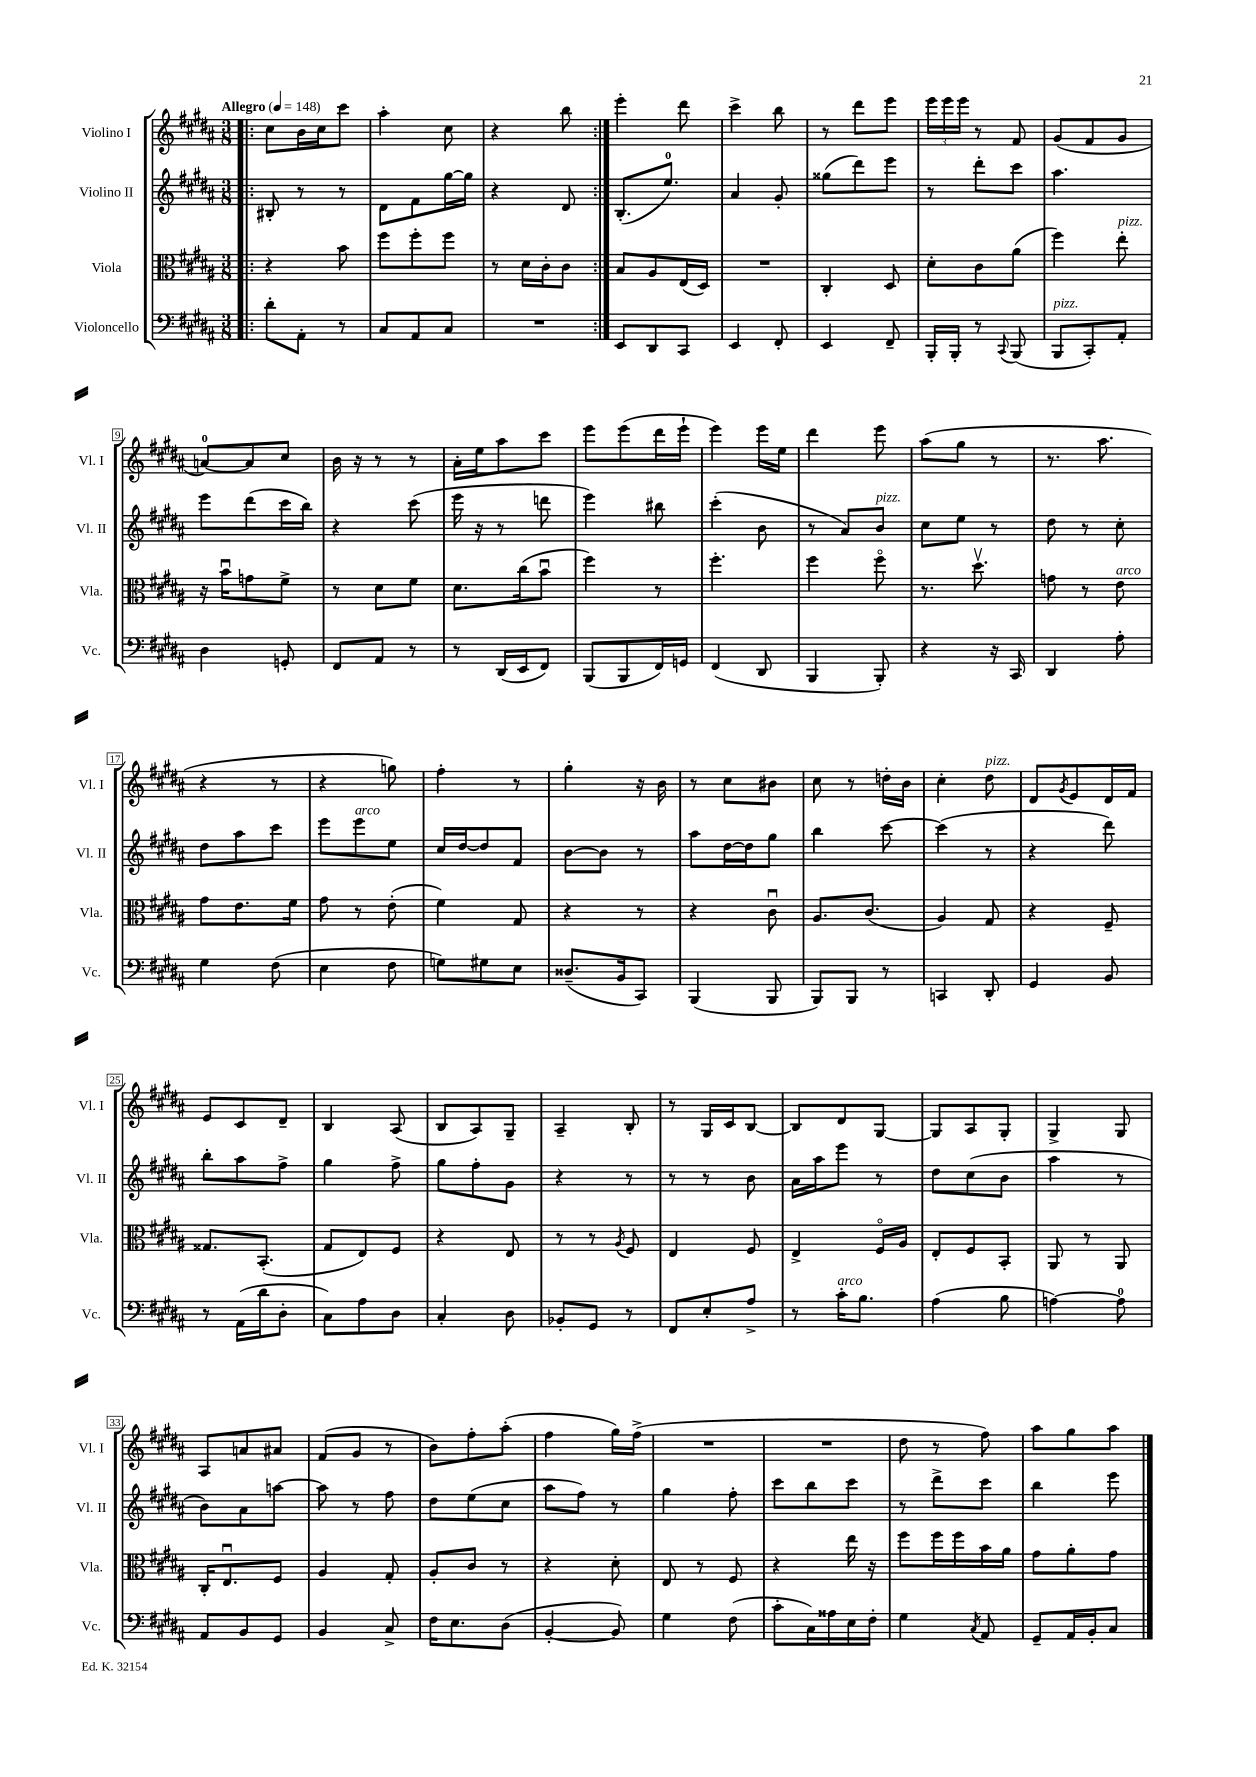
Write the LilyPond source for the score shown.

<<
\new StaffGroup <<
\new Staff = "s0" \with { instrumentName = "Violino I" shortInstrumentName = "Vl. I" } {
    \clef treble \key b \major \numericTimeSignature \time 3/8 \tempo "Allegro" 4 = 148
    \repeat volta 2 { \bar ".|:" cis''8 b'16 cis''16 cis'''8 |
    ais''4-. cis''8 |
    r4 b''8 | }
    e'''4-. dis'''8 |
    cis'''4-> b''8 |
    r8 dis'''8 e'''8 |
    \tuplet 3/2 { e'''16 e'''16 e'''16 } r8 fis'8 |
    gis'8( fis'8 gis'8 |
    a'8-0~) a'8 cis''8 |
    b'16 r16 r8 r8 |
    ais'16-. e''16 ais''8 cis'''8 |
    e'''8 e'''8( dis'''16 e'''16-! |
    e'''4) e'''16 e''16 |
    dis'''4 e'''8 |
    ais''8( gis''8 r8 |
    r8. ais''8. |
    r4 r8 |
    r4 g''8) |
    fis''4-. r8 |
    gis''4-. r16 b'16 |
    r8 cis''8 bis'8 |
    cis''8 r8 d''16-. b'16 |
    cis''4-. dis''8^\markup { \italic "pizz." } |
    dis'8 \acciaccatura { gis'8 } e'8 dis'16 fis'16 |
    e'8 cis'8 dis'8-- |
    b4 ais8( |
    b8 ais8) gis8-- |
    ais4-- b8-. |
    r8 gis16 cis'16 b8~ |
    b8 dis'8 gis8~ |
    gis8 ais8 gis8-. |
    gis4-> gis8 |
    ais8 a'8 ais'8 |
    fis'8( gis'8 r8 |
    b'8) fis''8-. ais''8-.( |
    fis''4 gis''16) fis''16->( |
    R4. |
    R4. |
    dis''8 r8 fis''8) |
    ais''8 gis''8 ais''8 \bar "|." |
}
\new Staff = "s1" \with { instrumentName = "Violino II" shortInstrumentName = "Vl. II" } {
    \clef treble \key b \major \numericTimeSignature \time 3/8
    \repeat volta 2 { \bar ".|:" bis8-. r8 r8 |
    dis'8 fis'8 gis''16~ gis''16 |
    r4 dis'8 | }
    b8.-.( e''8.-0) |
    ais'4 gis'8-. |
    gisis''8( dis'''8) e'''8 |
    r8 dis'''8-. cis'''8 |
    ais''4. |
    e'''8 dis'''8( cis'''16 b''16) |
    r4 cis'''8( |
    e'''16 r16 r8 d'''8 |
    e'''4) bis''8 |
    cis'''4-.( b'8 |
    r8 ais'8) b'8^\markup { \italic "pizz." } |
    cis''8 e''8 r8 |
    dis''8 r8 cis''8-. |
    dis''8 ais''8 cis'''8 |
    e'''8 e'''8^\markup { \italic "arco" } e''8 |
    cis''16 dis''16~ dis''8 fis'8 |
    b'8~ b'8 r8 |
    ais''8 dis''16~ dis''16 gis''8 |
    b''4 cis'''8~ |
    cis'''4( r8 |
    r4 dis'''8) |
    b''8-. ais''8 fis''8-> |
    gis''4 fis''8-> |
    gis''8 fis''8-. gis'8 |
    r4 r8 |
    r8 r8 b'8 |
    ais'16 ais''16 e'''8 r8 |
    dis''8 cis''8( b'8 |
    ais''4 r8 |
    b'8) ais'8 a''8~ |
    a''8 r8 fis''8 |
    dis''8 e''8( cis''8 |
    ais''8 fis''8) r8 |
    gis''4 fis''8-. |
    cis'''8 b''8 cis'''8 |
    r8 dis'''8-> cis'''8 |
    b''4 e'''8 \bar "|." |
}
\new Staff = "s2" \with { instrumentName = "Viola" shortInstrumentName = "Vla." } {
    \clef alto \key b \major \numericTimeSignature \time 3/8
    \repeat volta 2 { \bar ".|:" r4 b'8 |
    fis''8 fis''8-. fis''8 |
    r8 dis'16 cis'16-. cis'8 | }
    b8 ais8 e16( dis16) |
    R4. |
    cis4-. dis8 |
    dis'8-. cis'8 ais'8( |
    fis''4) e''8-.^\markup { \italic "pizz." } |
    r16 b'16\downbow g'8 fis'8-> |
    r8 dis'8 fis'8 |
    dis'8. cis''16( b'8\downbow |
    fis''4) r8 |
    fis''4.-. |
    fis''4 fis''8\flageolet |
    r8. dis''8.\upbow |
    g'8 r8 e'8^\markup { \italic "arco" } |
    gis'8 e'8. fis'16 |
    gis'8 r8 e'8-.( |
    fis'4) gis8 |
    r4 r8 |
    r4 cis'8\downbow |
    ais8. cis'8.( |
    ais4) gis8 |
    r4 fis8-- |
    gisis8. b,8.-.( |
    gis8 e8) fis8 |
    r4 e8 |
    r8 r8 \acciaccatura { ais8 } fis8 |
    e4 fis8 |
    e4-> fis16\flageolet ais16 |
    e8-. fis8 b,8-. |
    ais,8 r8 ais,8 |
    cis16-. e8.\downbow fis8 |
    ais4 gis8-. |
    ais8-. cis'8 r8 |
    r4 dis'8-. |
    e8 r8 fis8 |
    r4 e''16 r16 |
    fis''8 fis''16 fis''16 b'16 ais'16 |
    gis'8 ais'8-. gis'8 \bar "|." |
}
\new Staff = "s3" \with { instrumentName = "Violoncello" shortInstrumentName = "Vc." } {
    \clef bass \key b \major \numericTimeSignature \time 3/8
    \repeat volta 2 { \bar ".|:" dis'8-. ais,8-. r8 |
    cis8 ais,8 cis8 |
    R4. | }
    e,8 dis,8 cis,8 |
    e,4 fis,8-. |
    e,4 fis,8-- |
    b,,16-. b,,16-. r8 \appoggiatura { cis,8 } b,,8( |
    b,,8^\markup { \italic "pizz." } cis,8-.) ais,8-. |
    dis4 g,8-. |
    fis,8 ais,8 r8 |
    r8 dis,16( e,16 fis,8) |
    b,,8( b,,8 fis,16) g,16 |
    fis,4( dis,8 |
    b,,4 b,,8-.) |
    r4 r16 cis,16 |
    dis,4 ais8-. |
    gis4 fis8( |
    e4 fis8 |
    g8) gis8 e8 |
    disis8.--( b,16 cis,8) |
    b,,4( b,,8 |
    b,,8) b,,8 r8 |
    c,4 dis,8-. |
    gis,4 b,8 |
    r8 ais,16( dis'16 dis8-. |
    cis8) ais8 dis8 |
    cis4-. dis8 |
    bes,8-. gis,8 r8 |
    fis,8 e8-. ais8-> |
    r8 cis'16-.^\markup { \italic "arco" } b8. |
    ais4( b8 |
    a4~) a8-0 |
    ais,8 b,8 gis,8 |
    b,4 cis8-> |
    fis16 e8. dis8( |
    b,4~-. b,8) |
    gis4 fis8( |
    cis'8-. cis16) aisis16 e16 fis16-. |
    gis4 \acciaccatura { cis8 } ais,8 |
    gis,8-- ais,16 b,16-. cis8 \bar "|." |
}
>>
>>
\layout { \context { \Score \override BarNumber.stencil = #(make-stencil-boxer 0.1 0.3 ly:text-interface::print) } }
